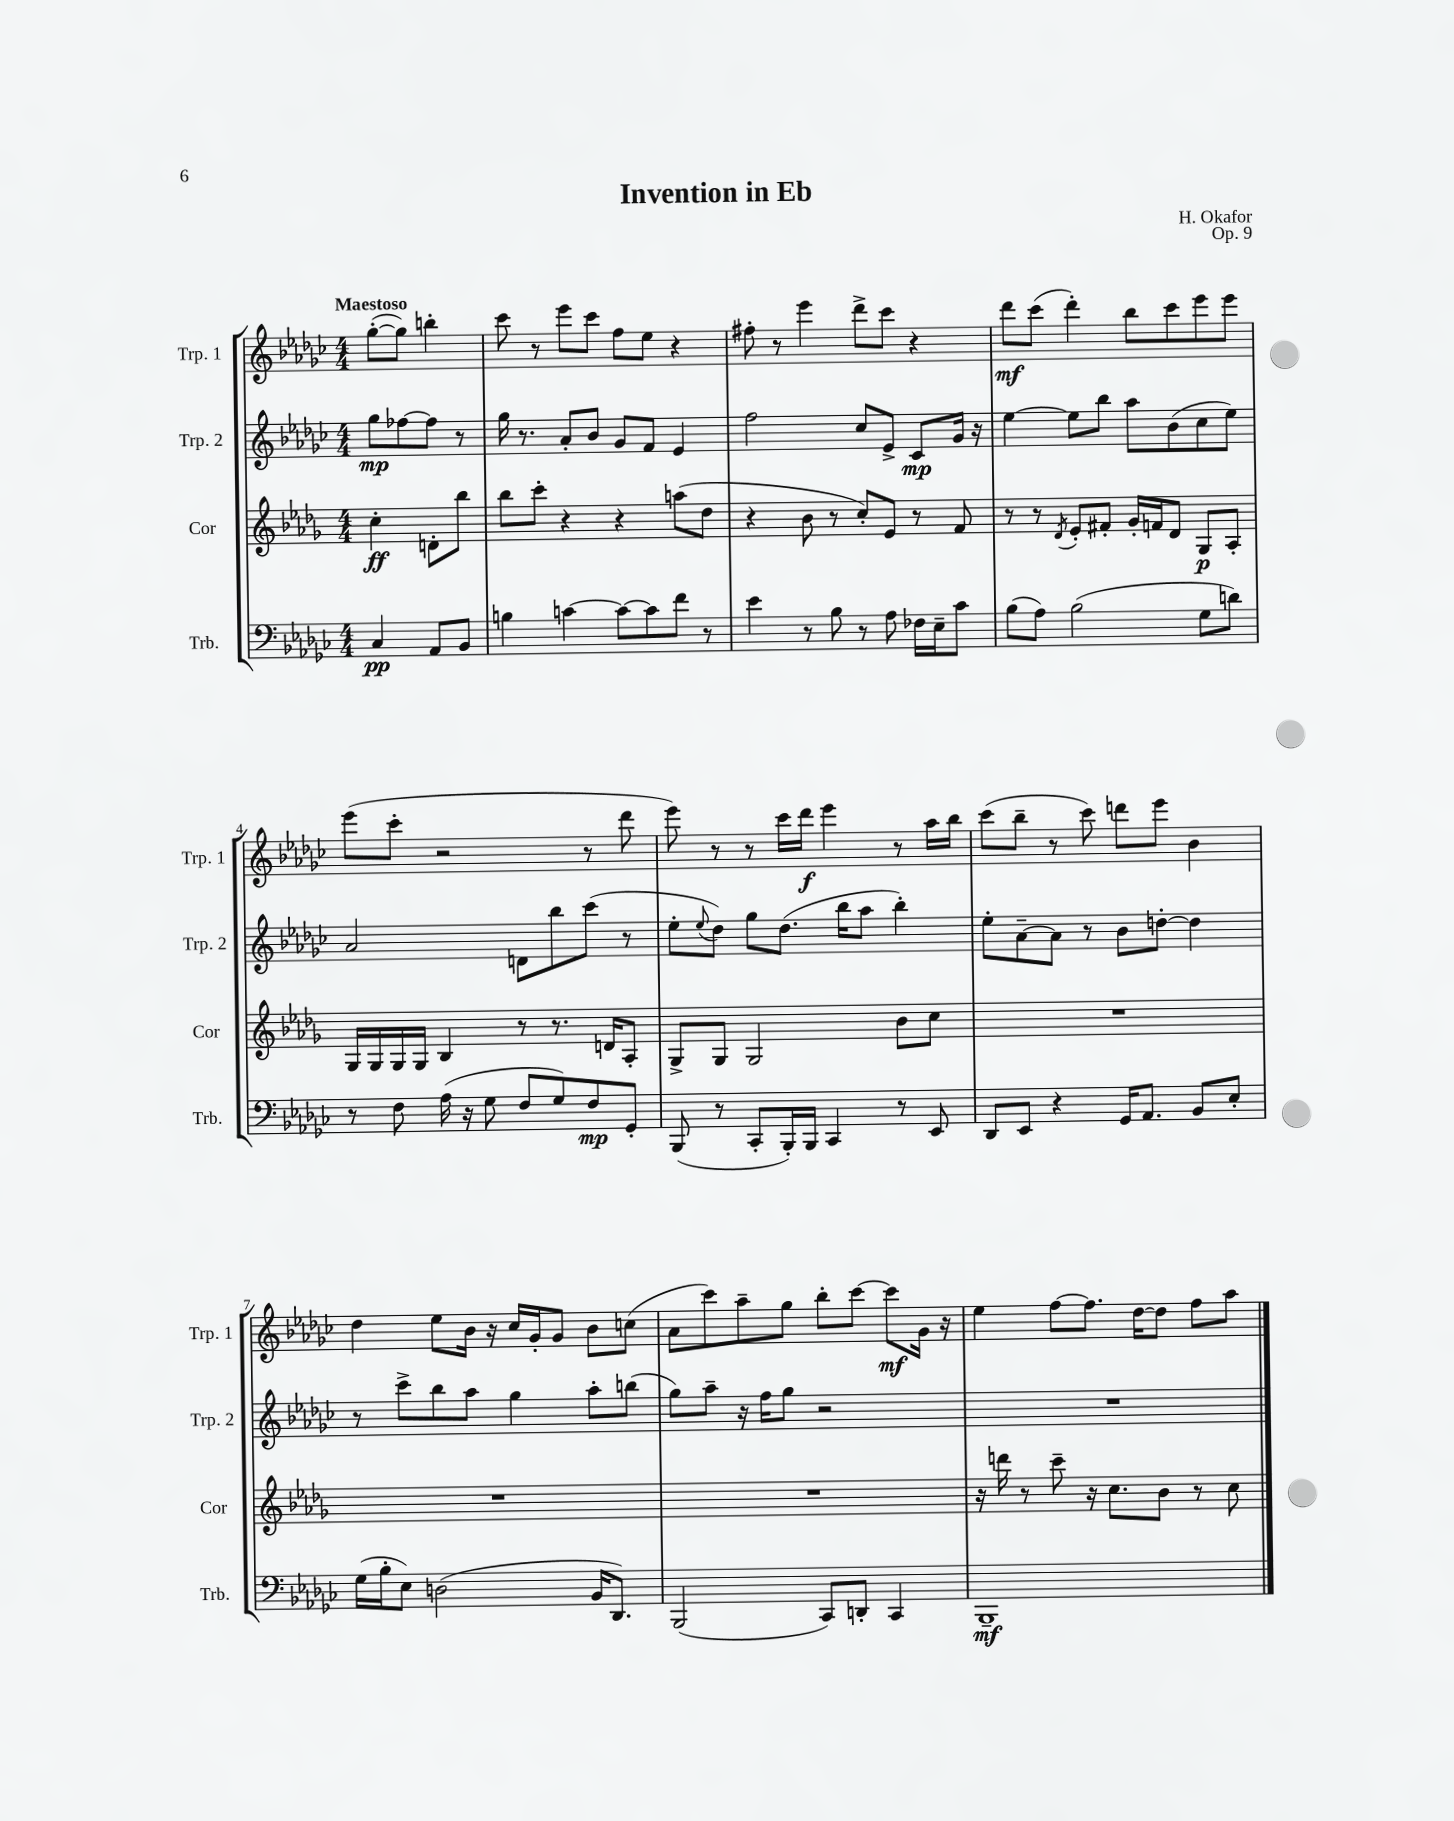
\header { title = "Invention in Eb" composer = "H. Okafor" opus = "Op. 9" }
<<
\new StaffGroup <<
\new Staff = "s0" \with { instrumentName = "Trp. 1" shortInstrumentName = "Trp. 1" } {
    \clef treble \key ges \major \numericTimeSignature \time 4/4 \partial 2 \tempo "Maestoso"
    ges''8~-.( ges''8) b''4-. |
    ces'''8 r8 ees'''8 ces'''8 f''8 ees''8 r4 |
    fis''8-. r8 ees'''4 des'''8-> ces'''8 r4 |
    des'''8\mf ces'''8( des'''4-.) bes''8 ces'''8 ees'''8 ees'''8 |
    ees'''8( ces'''8-. r2 r8 des'''8 |
    ees'''8) r8 r8 ces'''16 des'''16\f ees'''4 r8 aes''16 bes''16 |
    ces'''8( bes''8-- r8 ces'''8) d'''8 ees'''8 bes'4 |
    des''4 ees''8 bes'16 r16 ces''16 ges'16-. ges'8 bes'8 c''8( |
    aes'8 ces'''8) aes''8-- ges''8 bes''8-. ces'''8~ ces'''8\mf ges'16 r16 |
    ees''4 f''8~ f''8. des''16~ des''8 f''8 aes''8 \bar "|." |
}
\new Staff = "s1" \with { instrumentName = "Trp. 2" shortInstrumentName = "Trp. 2" } {
    \clef treble \key ges \major \numericTimeSignature \time 4/4 \partial 2
    ges''8\mp fes''8~ fes''8 r8 |
    ges''16 r8. aes'8-. bes'8 ges'8 f'8 ees'4 |
    f''2 ces''8 ees'8-> ces'8\mp ges'16 r16 |
    ees''4~ ees''8 bes''8 aes''8 bes'8( ces''8 ees''8) |
    aes'2 d'8 bes''8 ces'''8( r8 |
    ees''8-. \appoggiatura { ees''8 } des''8) ges''8 des''8.( bes''16 aes''8 bes''4-.) |
    ees''8-. aes'8~-- aes'8 r8 bes'8 d''8~-. d''4 |
    r8 ces'''8-> bes''8 aes''8 ges''4 aes''8-. b''8( |
    ges''8) aes''8-- r16 f''16 ges''8 r2 |
    R1 \bar "|." |
}
\new Staff = "s2" \with { instrumentName = "Cor" shortInstrumentName = "Cor" } {
    \clef treble \key des \major \numericTimeSignature \time 4/4 \partial 2
    c''4-.\ff d'8-. bes''8 |
    bes''8 c'''8-. r4 r4 a''8( des''8 |
    r4 bes'8 r8 c''8-.) ees'8 r8 f'8 |
    r8 r8 \acciaccatura { des'8 } ees'8-. fis'8-. ges'16-. f'16 des'8 ges8\p aes8-. |
    ges16 ges16 ges16 ges16 bes4 r8 r8. d'16 aes8-. |
    ges8-> ges8 ges2 bes'8 c''8 |
    R1 |
    R1 |
    R1 |
    r16 d'''16 r8 c'''8-- r16 c''8. bes'8 r8 c''8 \bar "|." |
}
\new Staff = "s3" \with { instrumentName = "Trb." shortInstrumentName = "Trb." } {
    \clef bass \key ges \major \numericTimeSignature \time 4/4 \partial 2
    ces4\pp aes,8 bes,8 |
    b4 c'4~ c'8~ c'8 f'8 r8 |
    ees'4 r8 bes8 r8 aes8 fes16 ees16-- ces'8 |
    bes8( aes8) bes2( ges8 d'8) |
    r8 f8 aes16( r16 ges8 f8 ges8) f8\mp ges,8-. |
    bes,,8( r8 ces,8-. bes,,16-.) bes,,16 ces,4 r8 ees,8 |
    des,8 ees,8 r4 ges,16 aes,8. bes,8 ees8-. |
    ges16( bes16-. ees8) d2( bes,16 des,8.) |
    bes,,2( ces,8) d,8-. ces,4 |
    bes,,1--\mf \bar "|." |
}
>>
>>
